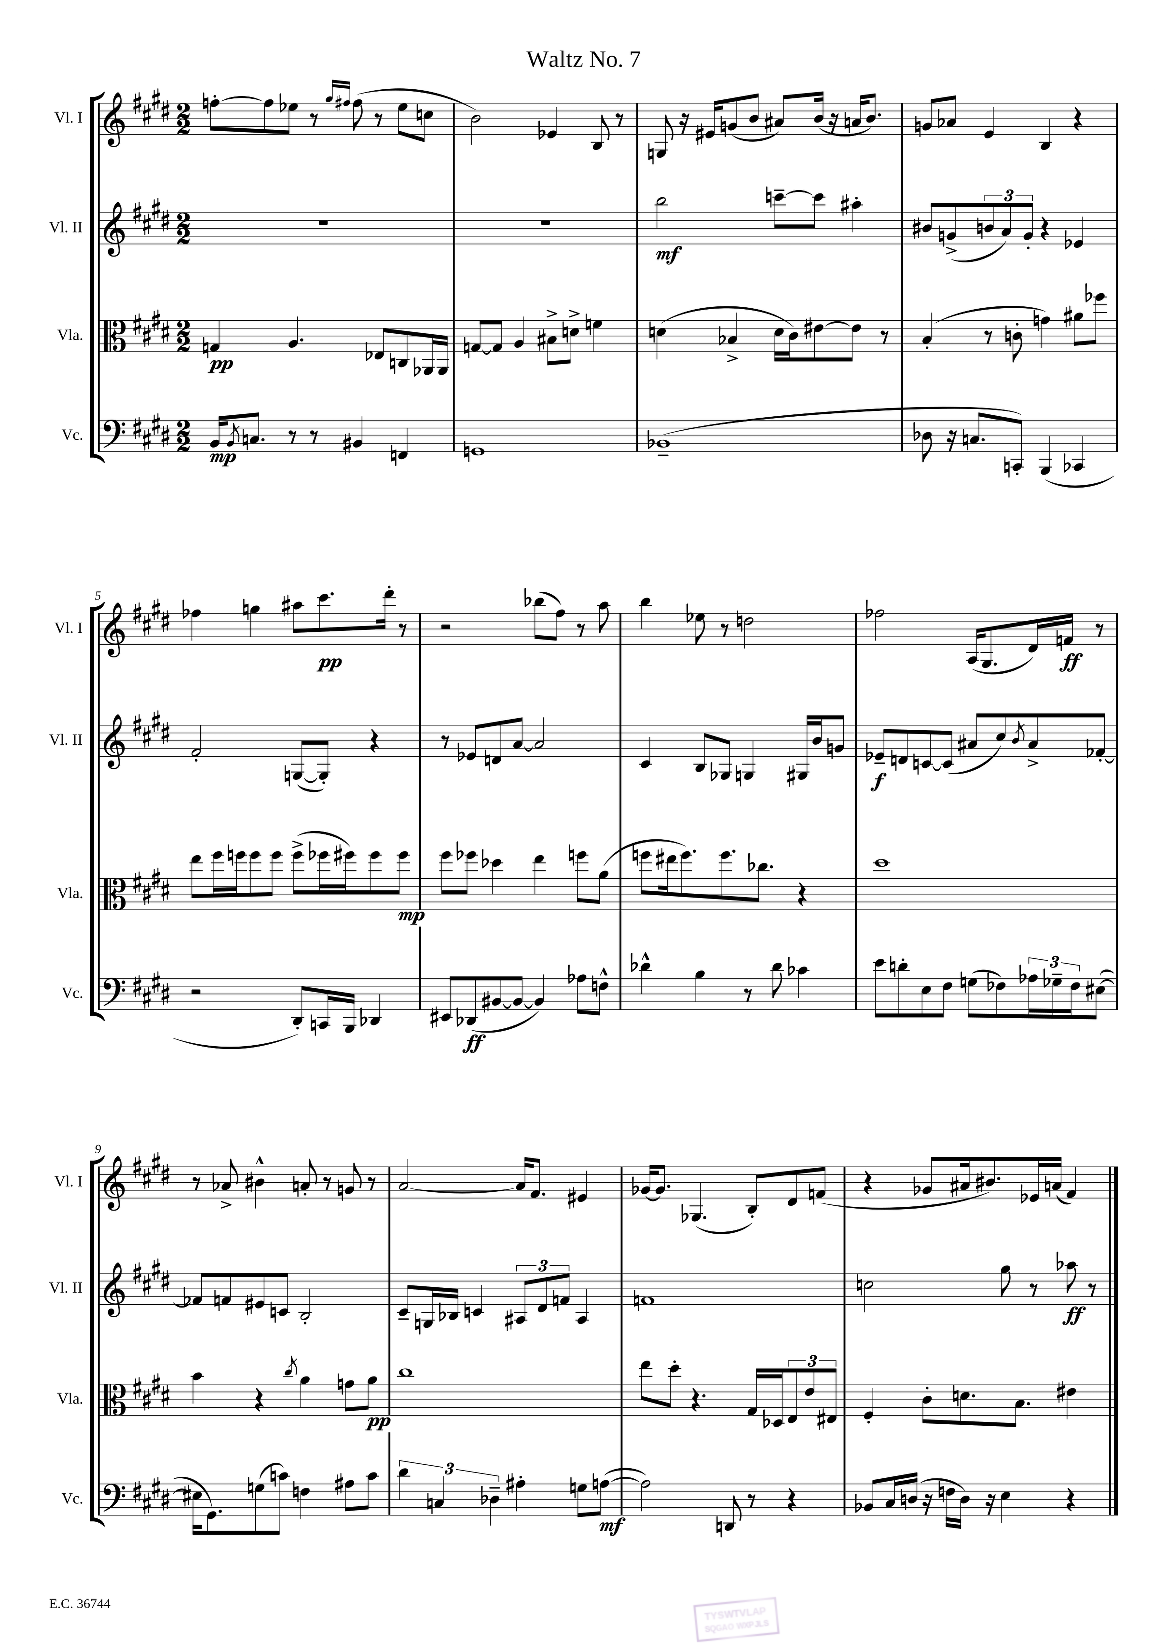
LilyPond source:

\header { title = "Waltz No. 7" }
<<
\new StaffGroup <<
\new Staff = "s0" \with { instrumentName = "Vl. I" shortInstrumentName = "Vl. I" } {
    \clef treble \key e \major \numericTimeSignature \time 2/2
    f''8~-. f''8 ees''8 r8 \grace { gis''16 fis''16 } fis''8( r8 ees''8 c''8 |
    b'2) ees'4 b8 r8 |
    g8 r16 eis'16 g'8( b'8 ais'8) b'16( r16 a'16 b'8.) |
    g'8 aes'8 e'4 b4 r4 |
    fes''4 g''4 ais''8 cis'''8.\pp dis'''16-. r8 |
    r2 bes''8( fis''8) r8 a''8 |
    b''4 ees''8 r8 d''2 |
    fes''2 a16( gis8. dis'16) f'16\ff r8 |
    r8 aes'8-> bis'4-^ a'8-. r8 g'8 r8 |
    a'2~ a'16 fis'8. eis'4 |
    ges'16~ ges'8. ges4.( b8-.) dis'8 f'8( |
    r4 ges'8 ais'16 bis'8.) ees'16 a'16( fis'4) \bar "|." |
}
\new Staff = "s1" \with { instrumentName = "Vl. II" shortInstrumentName = "Vl. II" } {
    \clef treble \key e \major \numericTimeSignature \time 2/2
    R1 |
    R1 |
    b''2\mf c'''8~-- c'''8 ais''4-. |
    bis'8 g'8->( \tuplet 3/2 { b'8 a'8) g'8-. } r4 ees'4 |
    fis'2-. g8~( g8-.) r4 |
    r8 ees'8 d'8 a'8~ a'2 |
    cis'4 b8 ges8 g4 gis16 b'16 g'8 |
    ees'8--\f d'8 c'8~ c'8( ais'8 cis''8) \acciaccatura { b'8 } ais'8-> fes'8~-. |
    fes'8 f'8 eis'8 c'8 b2-. |
    cis'8-- g16 bes16 c'4 \tuplet 3/2 { ais8 dis'8 f'8 } ais4 |
    f'1 |
    c''2 gis''8 r8 aes''8\ff r8 \bar "|." |
}
\new Staff = "s2" \with { instrumentName = "Vla." shortInstrumentName = "Vla." } {
    \clef alto \key e \major \numericTimeSignature \time 2/2
    g4\pp a4. ees8 c8 aes,16 aes,16 |
    g8~ g8 a4 bis8-> d'8-> f'4 |
    d'4( bes4-> d'16 cis'16) eis'8~ eis'8 r8 |
    b4-.( r8 c'8-. g'4) ais'8 fes''8 |
    e''8 fis''16 f''16 f''8 f''8 f''8->( fes''16 fis''16) fis''8 fis''8\mp |
    fis''8 fes''8 des''4 e''4 f''8 a'8( |
    f''8 eis''16 f''8.) f''8. ces''8. r4 |
    dis''1 |
    b'4 r4 \acciaccatura { cis''8 } a'4 g'8 a'8\pp |
    cis''1 |
    e''8 dis''8-. r4. gis16 des16 \tuplet 3/2 { e8 e'8 eis8 } |
    fis4-. cis'8-. d'8. b8. eis'4 \bar "|." |
}
\new Staff = "s3" \with { instrumentName = "Vc." shortInstrumentName = "Vc." } {
    \clef bass \key e \major \numericTimeSignature \time 2/2
    b,16\mp \acciaccatura { b,8 } c8. r8 r8 bis,4 f,4 |
    g,1 |
    bes,1--( |
    des8 r16 c8. c,8-.) b,,4( ces,4 |
    r2 dis,8-.) c,16 b,,16 des,4 |
    eis,8 des,8\ff( bis,8~ bis,8~ bis,4) aes8 f8-^ |
    des'4-^ b4 r8 des'8 ces'4 |
    e'8 d'8-. e8 fis8 g8( fes8) \tuplet 3/2 { aes16 ges16-- fes16 } eis8~( |
    eis16 gis,8.) g8( c'8) f4 ais8 c'8 |
    \tuplet 3/2 { dis'4 c4 des4-- } ais4-. g8 a8~\mf( |
    a2) d,8 r8 r4 |
    bes,8 cis16 d16( r16 f16 d16) r16 e4 r4 \bar "|." |
}
>>
>>
